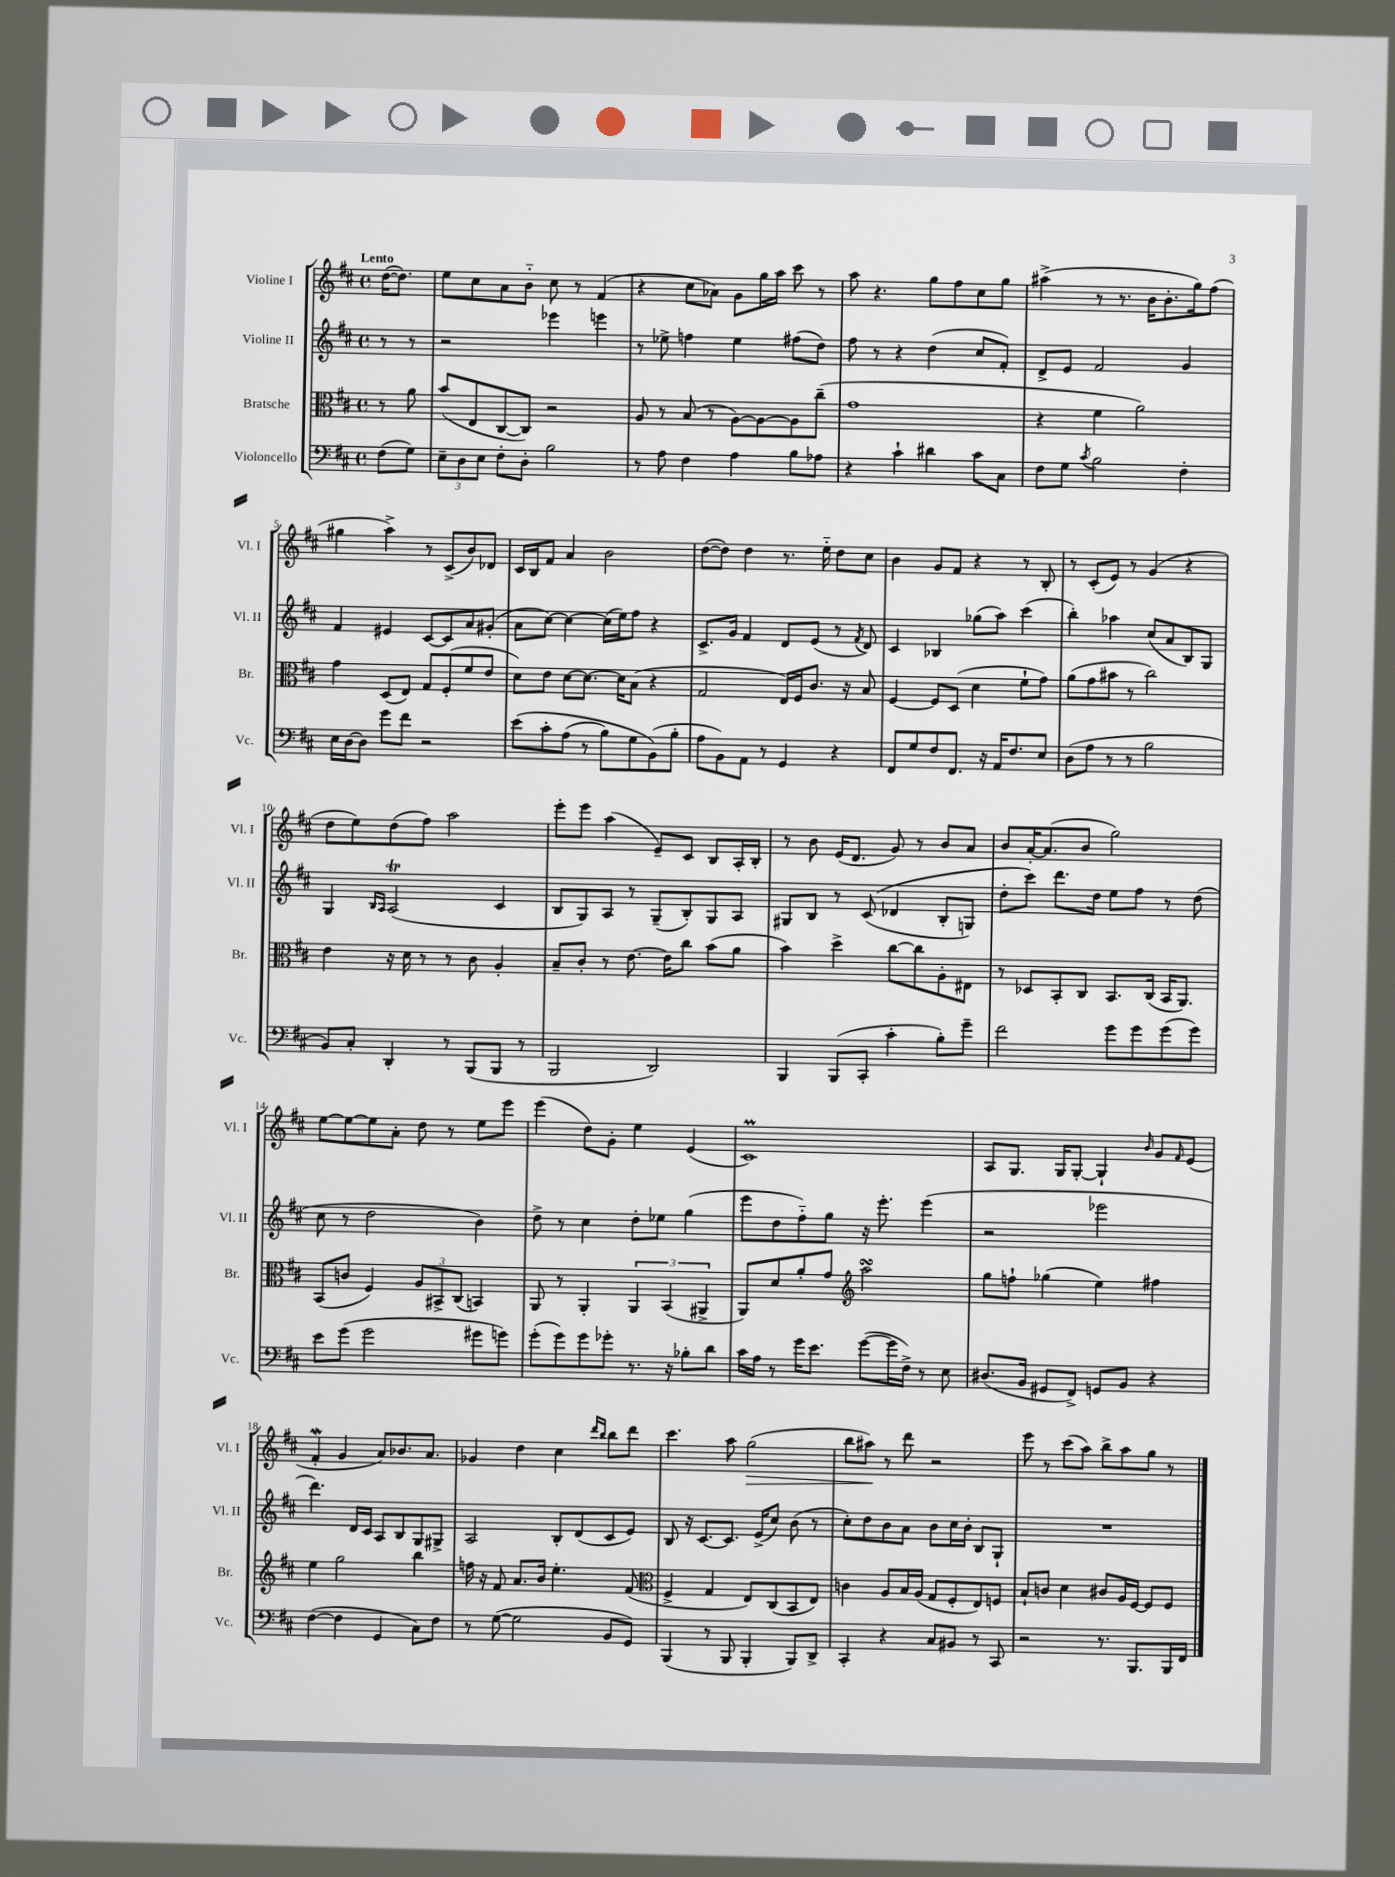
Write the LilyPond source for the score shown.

<<
\new StaffGroup <<
\new Staff = "s0" \with { instrumentName = "Violine I" shortInstrumentName = "Vl. I" } {
    \clef treble \key d \major \defaultTimeSignature \time 4/4 \partial 4 \tempo "Lento"
    d''16~( d''8.) |
    e''8 cis''8 a'8 b'8-_ cis''8 r8 fis'4( |
    r4 cis''8 aes'8) g'8 g''16 a''16 cis'''8 r8 |
    a''8 r4. g''8 fis''8 cis''8 g''8 |
    ais''4->( r8 r8. b'16 b'8.-. g''16) fis''8( |
    gis''4 a''4->) r8 cis'8->( b'8) des'8 |
    cis'16 b16 fis'8 a'4 b'2 |
    d''8~( d''8) d''4 r8. e''16-_ d''8 cis''8 |
    b'4 g'8 fis'8 r4 r8 b8-. |
    r8 cis'8-.( e'8) r8 g'4( r4 |
    d''8 e''8) d''8( fis''8) a''2 |
    e'''8-. e'''8 a''4( e'8--) cis'8 b8 a16-. b16-. |
    r8 b'8 e'16( d'8. g'8) r8 b'8 a'8 |
    b'8 a'16~-. a'8.( b'8 g''2) |
    e''8~ e''8~ e''8 a'8-. d''8 r8 e''8 e'''8 |
    e'''4( d''8) g'8-. e''4 e'4( |
    cis'1\prall) |
    a8 g8. g16 g8~-. g4-! \grace { b'16 } g'8 \grace { fis'16 } e'8( |
    fis'4-.\mordent g'4 a'8) bes'8. a'8. |
    ges'4 d''4 cis''4 \grace { d'''16 b''16 } b''8 d'''8 |
    cis'''4. a''8 g''2\>( |
    b''8 ais''8\!) r8 d'''8 r2 |
    e'''8 r8 cis'''8( a''8) b''8-> a''8 g''8 r8 \bar "|." |
}
\new Staff = "s1" \with { instrumentName = "Violine II" shortInstrumentName = "Vl. II" } {
    \clef treble \key d \major \defaultTimeSignature \time 4/4 \partial 4
    r8 r8 |
    r2 ees'''4 e'''4 |
    r8 ees''8-> f''4 ees''4 fis''8( d''8) |
    fis''8 r8 r4 d''4( cis''8 fis'8-.) |
    d'8-> e'8 fis'2 g'4 |
    fis'4 eis'4 cis'8~ cis'8 a'8 gis'8-.( |
    a'8 cis''8~) cis''4~ cis''16( e''16) fis''8 r4 |
    cis'8.-> g'16 fis'4 d'8 e'8( r8 \acciaccatura { fis'8 } d'8) |
    cis'4 bes4 ges''8( a''8) cis'''4( |
    b''4-.) aes''4 cis''8( a'8 b8) g8 |
    g4 \grace { b16 a16 } a2\trill( cis'4 |
    b8 g8) a8 r8 g8--( b8-.) g8 a8 |
    gis8 b8 r8 cis'8(\( des'4 b8-. g8) |
    d''8-. cis'''8\) d'''8. d''16 e''8 fis''8 r8 d''8( |
    cis''8 r8 d''2 b'4) |
    d''8-> r8 cis''4 d''8-. ees''8 g''4( |
    e'''8 d''8 fis''8-_) g''8 r16 e'''8.-. e'''4( |
    r2 ees'''2 |
    d'''4.) d'16 cis'16 a8 b8 g8 gis8-> |
    a2 b8-. d'8( cis'8 e'8) |
    b8 r16 cis'8.~ cis'8. e'16->( cis''8) b'8( r8 |
    cis''8-.) d''8 b'8 a'8 b'8 cis''16 b'16-. b8 g8-! |
    R1 \bar "|." |
}
\new Staff = "s2" \with { instrumentName = "Bratsche" shortInstrumentName = "Br." } {
    \clef alto \key d \major \defaultTimeSignature \time 4/4 \partial 4
    r8 a'8 |
    b'8( e8 cis8~ cis8) r2 |
    a8 r8 b8( r8 a8~) a8~ a8 cis''8--( |
    g'1 |
    r4 fis'4 a'2) |
    g'4 d8( e8) g8 fis8-.( fis'8 e'8 |
    d'8) e'8 d'8~ d'8.~ d'16 b8( r4 |
    g2 e16) fis16 cis'8. r16 b8 |
    fis4~ fis8 d8( d'4 fis'8-! g'8) |
    a'8( g'8 bis'8 r8 cis''2) |
    e'4 r16 d'16 r8 r8 cis'8 a4-. |
    b8-- cis'8-. r8 e'8.~ e'16 cis''8 b'8( a'8 |
    b'4) d''4-> cis''8~ cis''8 a8-. eis8 |
    r8 des8 b,8-. cis8 b,8. cis16( b,16 a,8.) |
    b,8( c'8 fis4) \tuplet 3/2 { a8 bis,8-> cis8( } b,4) |
    a,8 r8 a,4-. \tuplet 3/2 { a,4 b,4( ais,4-> } |
    a,8) d'8 a'8-. g'8 \clef treble a''2\turn |
    g''8 f''8-! ges''4( e''4) fis''4 |
    e''4 g''2 b''4 |
    f''16 r16 fis'8 a'8. b'16 e''4.-. fis'8( |
    \clef alto fis4-> g4 e8) cis8( b,8 e8) |
    c'4 a8 b16 a16( g8 fis8-. e8) f8 |
    b8-! c'8 d'4 cis'8 a16 fis16~ fis8 fis8 \bar "|." |
}
\new Staff = "s3" \with { instrumentName = "Violoncello" shortInstrumentName = "Vc." } {
    \clef bass \key d \major \defaultTimeSignature \time 4/4 \partial 4
    fis8( g8) |
    \tuplet 3/2 { e8-- d8 e8 } fis8-. d8-. b2 |
    r8 a8 fis4 a4 b8 aes8 |
    r4 cis'4-! dis'4 cis'8 cis8 |
    fis8 g8 \acciaccatura { cis'8 } b2 fis4-. |
    e16 d16~ d8 g'8 fis'8 r2 |
    e'8\( cis'8-. a8( r8 b8) g8 b,8(\) b8-. |
    a8 b,8) a,8 r8 g,4 r4 |
    fis,8 g8 fis8 fis,8. r16 a,16 fis8. e8 |
    d8( a8 r8 r8 b2 |
    b,8) cis8-. d,4-. r8 b,,8( b,,8 r8 |
    b,,2 d,2) |
    b,,4 b,,8( cis,8-. cis'4-. b8-.) g'8-- |
    fis'2 g'8 g'8 g'8( g'8) |
    e'8 g'8( g'2 gis'8 g'8) |
    g'8-.( g'8) g'8 ges'8-. r8. r16 bes8-. d'8 |
    cis'16 a16 r8 g'16 e'8. g'8~( g'16 fis16->) r8 e8 |
    dis8.( b,16 gis,8 fis,8->) g,8 b,8 r4 |
    fis4~( fis4 g,4 cis8) fis8 |
    r8 g8~( g2 b,8 g,8) |
    b,,4( r8 b,,8 b,,4-. b,,8) d,8-> |
    cis,4-. r4 cis8 bis,8 r8 cis,8 |
    r2 r8. b,,8. b,,16 fis,16 \bar "|." |
}
>>
>>
